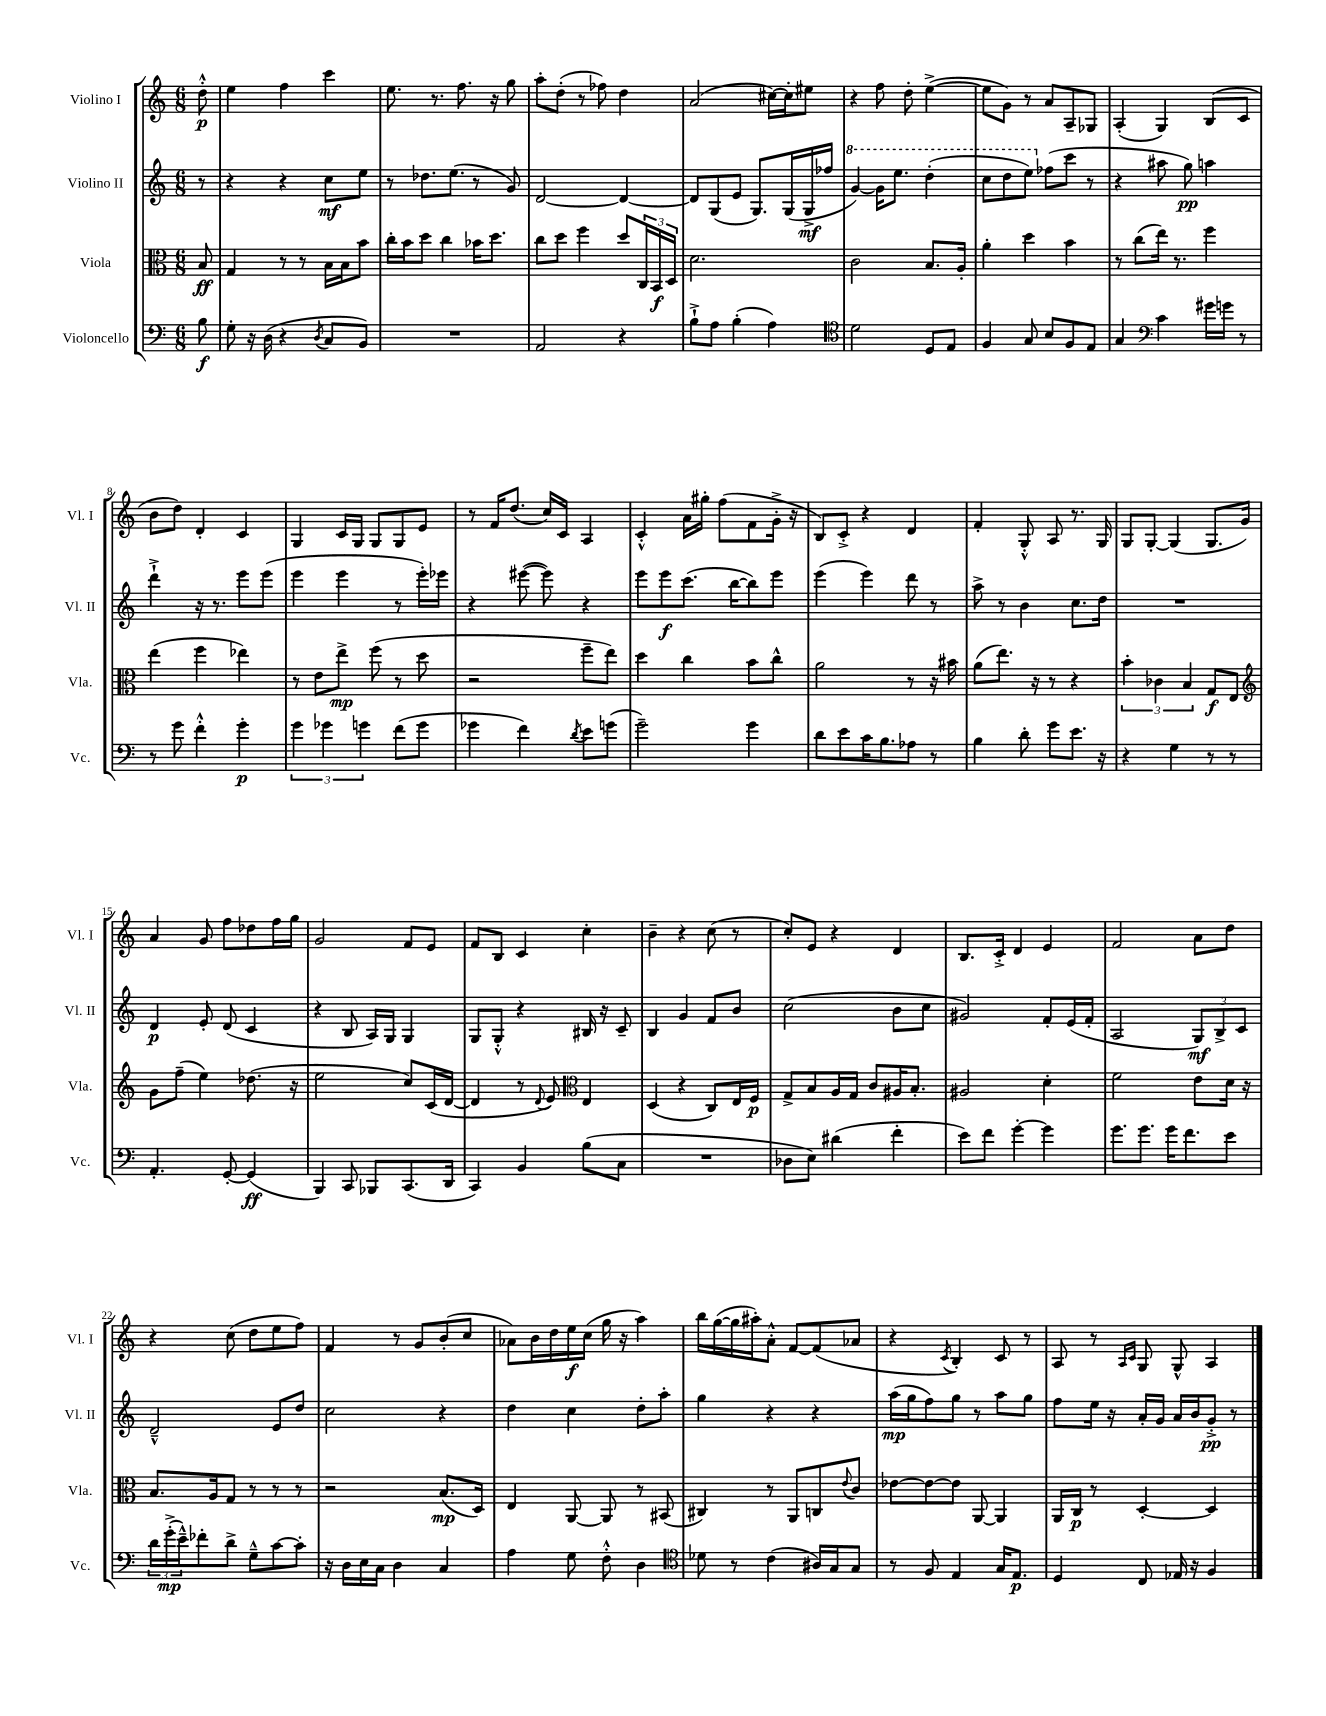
<<
\new StaffGroup <<
\new Staff = "s0" \with { instrumentName = "Violino I" shortInstrumentName = "Vl. I" } {
    \clef treble \key c \major \numericTimeSignature \time 6/8 \partial 8
    d''8-.-^\p |
    e''4 f''4 c'''4 |
    e''8. r8. f''8. r16 g''8 |
    a''8-. d''8-.( r8 fes''8) d''4 |
    a'2( cis''16~) cis''16-. eis''8 |
    r4 f''8 d''8-. e''4~->( |
    e''8 g'8) r8 a'8 a8-- ges8 |
    a4-.( g4) b8( c'8 |
    b'8 d''8) d'4-. c'4 |
    g4 c'16 g16 g8 g8 e'8 |
    r8 f'16 d''8.( c''16) c'16 a4 |
    c'4-.-^ a'16 gis''16-. f''8( f'8 g'16-.-> r16 |
    b8) c'8-.-> r4 d'4 |
    f'4-. g8-.-^ a8 r8. g16 |
    g8 g8~-. g4( g8. g'16) |
    a'4 g'8 f''8 des''8 f''16 g''16 |
    g'2 f'8 e'8 |
    f'8 b8 c'4 c''4-. |
    b'4-- r4 c''8( r8 |
    c''8-.) e'8 r4 d'4 |
    b8. c'16-.-> d'4 e'4 |
    f'2 a'8 d''8 |
    r4 c''8( d''8 e''8 f''8) |
    f'4 r8 g'8 b'8-.( c''8 |
    aes'8) b'16 d''16 e''16\f c''16( g''16 r16 a''4) |
    b''16 g''16~( g''16 ais''16-.) a'8-.-^ f'8~ f'8( aes'8 |
    r4 \acciaccatura { c'8 } b4-.) c'8 r8 |
    a8 r8 \grace { a16 c'16 } g8 g8-^ a4 \bar "|." |
}
\new Staff = "s1" \with { instrumentName = "Violino II" shortInstrumentName = "Vl. II" } {
    \clef treble \key c \major \numericTimeSignature \time 6/8 \partial 8
    r8 |
    r4 r4 c''8\mf e''8 |
    r8 des''8. e''8.( r8 g'8) |
    d'2~ d'4~ |
    d'8 g8( e'8 g8.) g16( g16->\mf fes''16 |
    \ottava #1 g''4~) g''16 e'''8. d'''4-.( |
    c'''8 d'''8 e'''8) \ottava #0 fes''8( c'''8 r8 |
    r4 ais''8 g''8\pp) a''4 |
    d'''4-!-> r16 r8. e'''8 e'''8( |
    e'''4 e'''4 r8 e'''16-.) ees'''16 |
    r4 eis'''8~( eis'''8) r4 |
    e'''8 e'''8\f c'''8.( b''16~ b''8) e'''8 |
    e'''4( e'''4) d'''8 r8 |
    a''8-> r8 b'4 c''8. d''16 |
    R2. |
    d'4\p e'8-. d'8( c'4 |
    r4 b8 a16) g16 g4 |
    g8 g8-.-^ r4 bis16 r16 c'8-- |
    b4 g'4 f'8 b'8 |
    c''2( b'8 c''8 |
    gis'2) f'8-. e'16( f'16-. |
    a2 \tuplet 3/2 { g8\mf) b8-> c'8 } |
    d'2---^ e'8 d''8 |
    c''2 r4 |
    d''4 c''4 d''8-. a''8-. |
    g''4 r4 r4 |
    a''16\mp( g''16 f''8) g''8 r8 a''8 g''8 |
    f''8 e''16 r16 a'16-. g'16 a'16 b'16 g'8-.->\pp r8 \bar "|." |
}
\new Staff = "s2" \with { instrumentName = "Viola" shortInstrumentName = "Vla." } {
    \clef alto \key c \major \numericTimeSignature \time 6/8 \partial 8
    b8\ff |
    g4 r8 r8 b16 b16 b'8 |
    c''16-. b'16 d''8 c''4 bes'16 d''8. |
    c''8 d''8 f''4 d''8 \tuplet 3/2 { c16 b,16\f d16 } |
    d'2. |
    c'2 b8. a16-. |
    a'4-. d''4 b'4 |
    r8 c''8( e''16) r8. f''4 |
    e''4( f''4 ees''4) |
    r8 e'8 e''8->\mp f''8( r8 d''8 |
    r2 f''8-- e''8) |
    d''4 c''4 b'8 c''8-^ |
    a'2 r8 r16 bis'16 |
    a'8( e''8.) r16 r8 r4 |
    \tuplet 3/2 { b'4-. ces'4 b4 } g8\f e8 |
    \clef treble g'8 f''8--( e''4) des''8.( r16 |
    e''2 c''8) c'16( d'16~ |
    d'4 r8 \appoggiatura { d'8 } e'8) \clef alto e4 |
    d4( r4 c8) e16 f16\p |
    g8-> b8 a16 g16 c'8 ais16 b8.-. |
    ais2 d'4-. |
    f'2 e'8 d'16 r16 |
    b8. a16 g8 r8 r8 r8 |
    r2 b8.\mp( d16) |
    e4 a,8~ a,8 r8 bis,8( |
    cis4) r8 a,8 c8 \appoggiatura { e'8 } c'8 |
    ees'8~ ees'8~ ees'8 a,8~ a,4 |
    a,16 c16\p r8 d4~-. d4 \bar "|." |
}
\new Staff = "s3" \with { instrumentName = "Violoncello" shortInstrumentName = "Vc." } {
    \clef bass \key c \major \numericTimeSignature \time 6/8 \partial 8
    b8\f |
    g8-. r16 d16( r4 \acciaccatura { d8 } c8 b,8) |
    R2. |
    a,2 r4 |
    b8-!-> a8 b4-.( a4) |
    \clef tenor d'2 d8 e8 |
    f4 g8 b8 f8 e8 |
    g4 \clef bass c'4 gis'16 g'16 r8 |
    r8 g'8 f'4-.-^ g'4-.\p |
    \tuplet 3/2 { g'4 ges'4 g'4 } f'8( g'8 |
    ges'4 f'4) \acciaccatura { d'8 } e'8 g'8( |
    g'2--) g'4 |
    d'8 e'8 c'16 b8. aes8 r8 |
    b4 d'8-. g'8 e'8. r16 |
    r4 g4 r8 r8 |
    a,4.-. g,8~-. g,4\ff( |
    b,,4) c,8 bes,,8 c,8.( d,16 |
    c,4) b,4 b8( c8 |
    R2. |
    des8 e8) dis'4( f'4-. |
    e'8) f'8 g'4~-. g'4 |
    g'8. g'8. g'16 f'8. e'8 |
    \tuplet 3/2 { d'16 g'16-.->\mp( e'16---^) } fes'8-. d'8-> g8---^ c'8~ c'8-. |
    r16 d16 e16 c16 d4 c4 |
    a4 g8 f8-.-^ d4 |
    \clef tenor des'8 r8 c'4( ais16) g16 g8 |
    r8 f8 e4 g16 e8.\p |
    d4 c8 ees16 r16 f4 \bar "|." |
}
>>
>>
